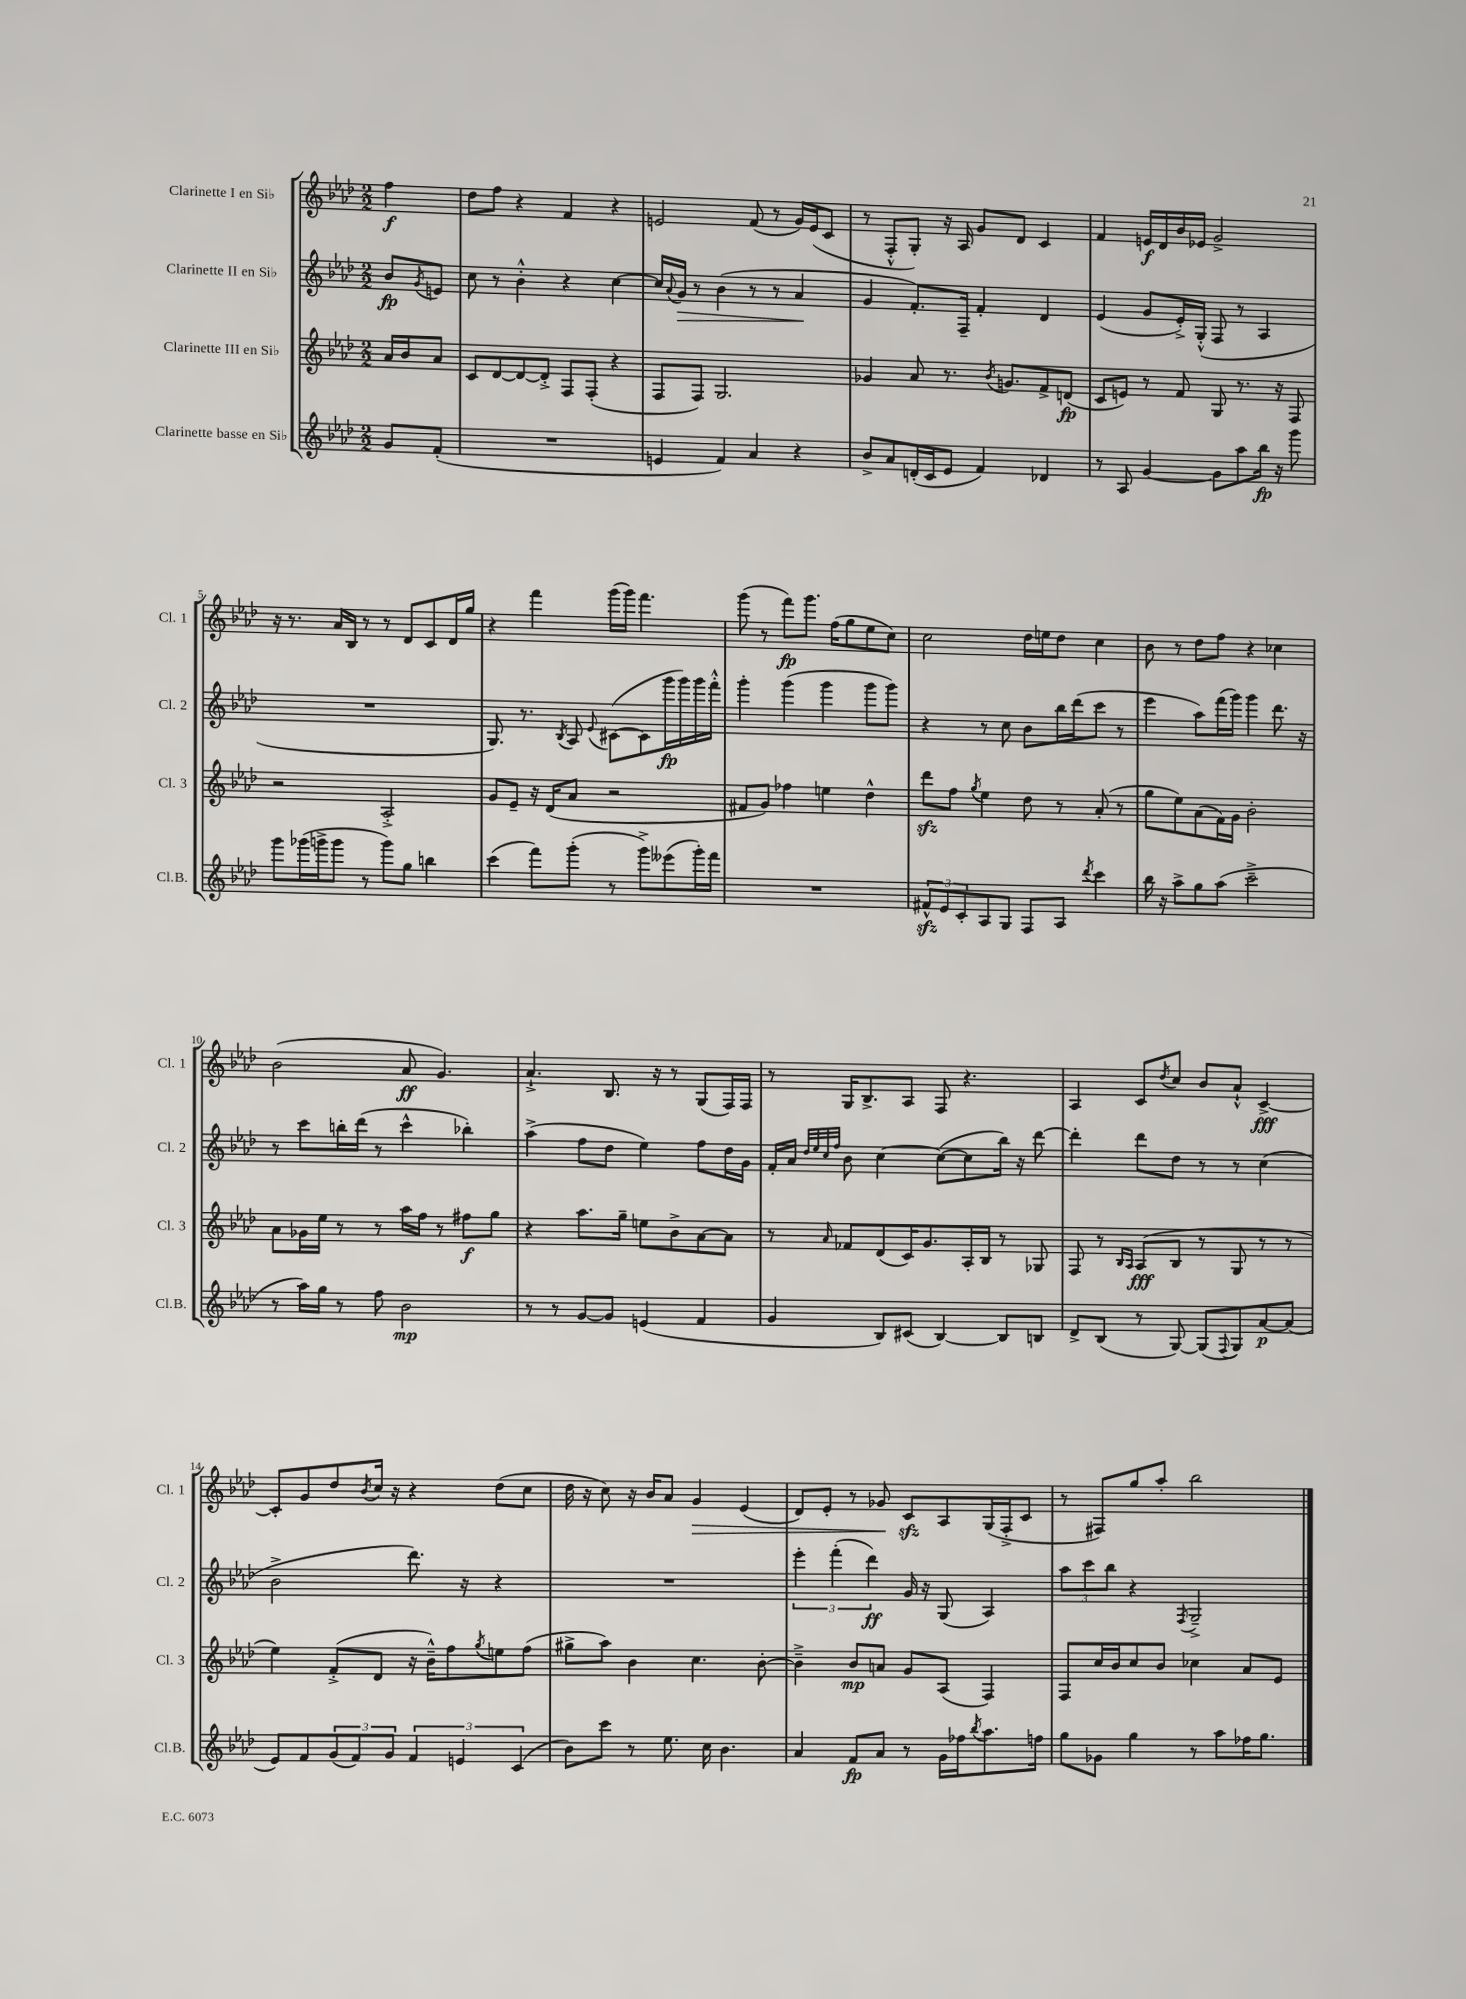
<<
\new StaffGroup <<
\new Staff = "s0" \with { instrumentName = "Clarinette I en Sib" shortInstrumentName = "Cl. 1" } {
    \clef treble \key aes \major \numericTimeSignature \time 2/2 \partial 4
    f''4\f |
    des''8 f''8 r4 f'4 r4 |
    e'2 f'8( r8 g'16) e'16( c'8 |
    r8 f8-.-^ g8-.) r16 aes16 g'8 des'8 c'4 |
    f'4 e'16\f des'16 bes'16 ees'16 g'2-> |
    r16 r8. aes'16 bes16 r8 r8 des'8 c'8 des'16 g''16 |
    r4 f'''4 g'''16( g'''16) f'''4. |
    g'''8( r8 f'''8\fp) g'''8. f''16( g''8 ees''8 c''8) |
    c''2 des''16 e''16 des''8 c''4 |
    bes'8 r8 des''8 f''8 r4 ces''4 |
    bes'2( aes'8\ff g'4.) |
    aes'4.-!-> bes8. r16 r8 g8( f16) f16 |
    r8 g16 bes8.-> aes8 f8 r4. |
    aes4 c'8 \acciaccatura { des''8 } c''8 bes'8 aes'8-!-^ c'4~->\fff |
    c'8-. g'8 des''8 \acciaccatura { bes'8 } c''16 r16 r4 des''8( c''8 |
    des''16 r16 c''8) r16 bes'16 aes'8 g'4\> ees'4( |
    des'8) ees'8-. r8 ges'8\! c'8\sfz aes8 g16( f16-.-> c'8 |
    r8 fis8) g''8 aes''8-. bes''2 \bar "|." |
}
\new Staff = "s1" \with { instrumentName = "Clarinette II en Sib" shortInstrumentName = "Cl. 2" } {
    \clef treble \key aes \major \numericTimeSignature \time 2/2 \partial 4
    bes'8\fp \acciaccatura { g'8 } e'8 |
    c''8 r8 bes'4-.-^ r4 c''4~ |
    c''16 \appoggiatura { aes'8 } g'16\> r8 bes'4( r8 r8 aes'4\! |
    g'4 f'8.-.) f16-- f'4-. des'4 |
    ees'4( g'8 ees'16-.->) g16-.-^( f8 r8 aes4 |
    R1 |
    g8.) r8. \acciaccatura { bes8 } aes8 \appoggiatura { ees'8 } cis'8~( cis'8 g'''16\fp g'''16) g'''16 f'''16-.-^ |
    g'''4-. g'''4( g'''4 g'''8 g'''8) |
    r4 r8 c''8 bes'8 bes''16 des'''16( c'''8 r8 |
    ees'''4 aes''8) f'''16( g'''16) g'''4 des'''8. r16 |
    r8 c'''8 b''16-. des'''16( r8 c'''4-^ bes''4-.) |
    aes''4->( f''8 des''8 ees''4) f''8 des''16 g'16 |
    f'16-. aes'16 \grace { des''32 ees''32 c''32 f''32 } bes'8 c''4~ c''8~( c''8 bes''16) r16 des'''8~ |
    des'''4-. des'''8 des''8 r8 r8 c''4( |
    bes'2-> des'''8.) r16 r4 |
    R1 |
    \tuplet 3/2 { ees'''4-. f'''4-.( des'''4\ff) } g'16 r16 g8( aes4) |
    \tuplet 3/2 { aes''8 c'''8 bes''8 } r4 \acciaccatura { f8 } g2---> \bar "|." |
}
\new Staff = "s2" \with { instrumentName = "Clarinette III en Sib" shortInstrumentName = "Cl. 3" } {
    \clef treble \key aes \major \numericTimeSignature \time 2/2 \partial 4
    aes'16 bes'16 aes'8 |
    c'8 des'8~ des'8~ des'8-.-> f8 f8-.( r4 |
    f8 f8) g2. |
    ges'4 aes'8 r8. \acciaccatura { bes'8 } g'8. f'8-> d'8\fp( |
    c'8 e'8) r8 f'8 g8 r8. r16 f8 |
    r2 aes2-.-> |
    g'8 ees'8-- r16 des'16( aes'8 r2 |
    fis'8 g'8) fes''4 e''4 des''4-^ |
    des'''8\sfz f''8 \acciaccatura { g''8 } ees''4 des''8 r8 aes'8-.( r8 |
    g''8 ees''8) aes'8( f'16) g'16 bes'2-. |
    aes'8 ges'16 ees''16 r8 r8 aes''16 f''16 r8 fis''8\f g''8 |
    r4 aes''8. g''16-- e''8 bes'8-> aes'8~ aes'8 |
    r8 \grace { aes'16 } fes'8 des'8( c'16) g'8. aes16-. bes16 r8 ges8 |
    f8 r8 \grace { bes16 aes16 } aes8\fff( bes8 r8 g8 r8 r8 |
    ees''4) f'8-.->( des'8 r16 bes'16---^) f''8 \acciaccatura { g''8 } e''8 f''8( |
    gis''8-> aes''8) bes'4 c''4. bes'8~-. |
    bes'4---> bes'8\mp a'8 g'8 aes8( f4) |
    f8 c''16 bes'16 c''8 bes'8 ces''4 aes'8 ees'8 \bar "|." |
}
\new Staff = "s3" \with { instrumentName = "Clarinette basse en Sib" shortInstrumentName = "Cl.B." } {
    \clef treble \key aes \major \numericTimeSignature \time 2/2 \partial 4
    g'8 f'8-.( |
    R1 |
    e'4 f'4) aes'4 r4 |
    bes'8-> aes'8 d'16-.( c'16 ees'8 f'4) des'4 |
    r8 aes8 g'4~ g'8 aes''8 bes''16\fp r16 g'''8 |
    g'''8 ges'''16( g'''16-> g'''8 r8 g'''8) g''8 b''4 |
    c'''4( f'''8) g'''8-.( r8 g'''8->) eeses'''8( g'''16-.) f'''16 |
    R1 |
    \tuplet 3/2 { fis'8-^\sfz ees'8 c'8-. } aes8 g8 f8 aes8 \acciaccatura { des'''8 } c'''4 |
    bes''16 r16 aes''8-> g''8 aes''8( c'''2---> |
    r8 aes''16) g''16 r8 f''8 bes'2\mp |
    r8 r8 g'8~ g'8 e'4( f'4 |
    g'4 bes8) cis'8( bes4~) bes8 b8 |
    des'8-> bes8( r8 g8~) g8( \appoggiatura { f8 } g8) aes'8~\p aes'8( |
    ees'8) f'8 \tuplet 3/2 { g'8( f'8) g'8 } \tuplet 3/2 { f'4 e'4 c'4( } |
    bes'8) c'''8 r8 ees''8. c''16 bes'4. |
    aes'4 f'8\fp aes'8 r8 g'16 fes''16 \acciaccatura { bes''8 } aes''8. f''16 |
    g''8 ges'8 g''4 r8 aes''8 fes''16 g''8. \bar "|." |
}
>>
>>
